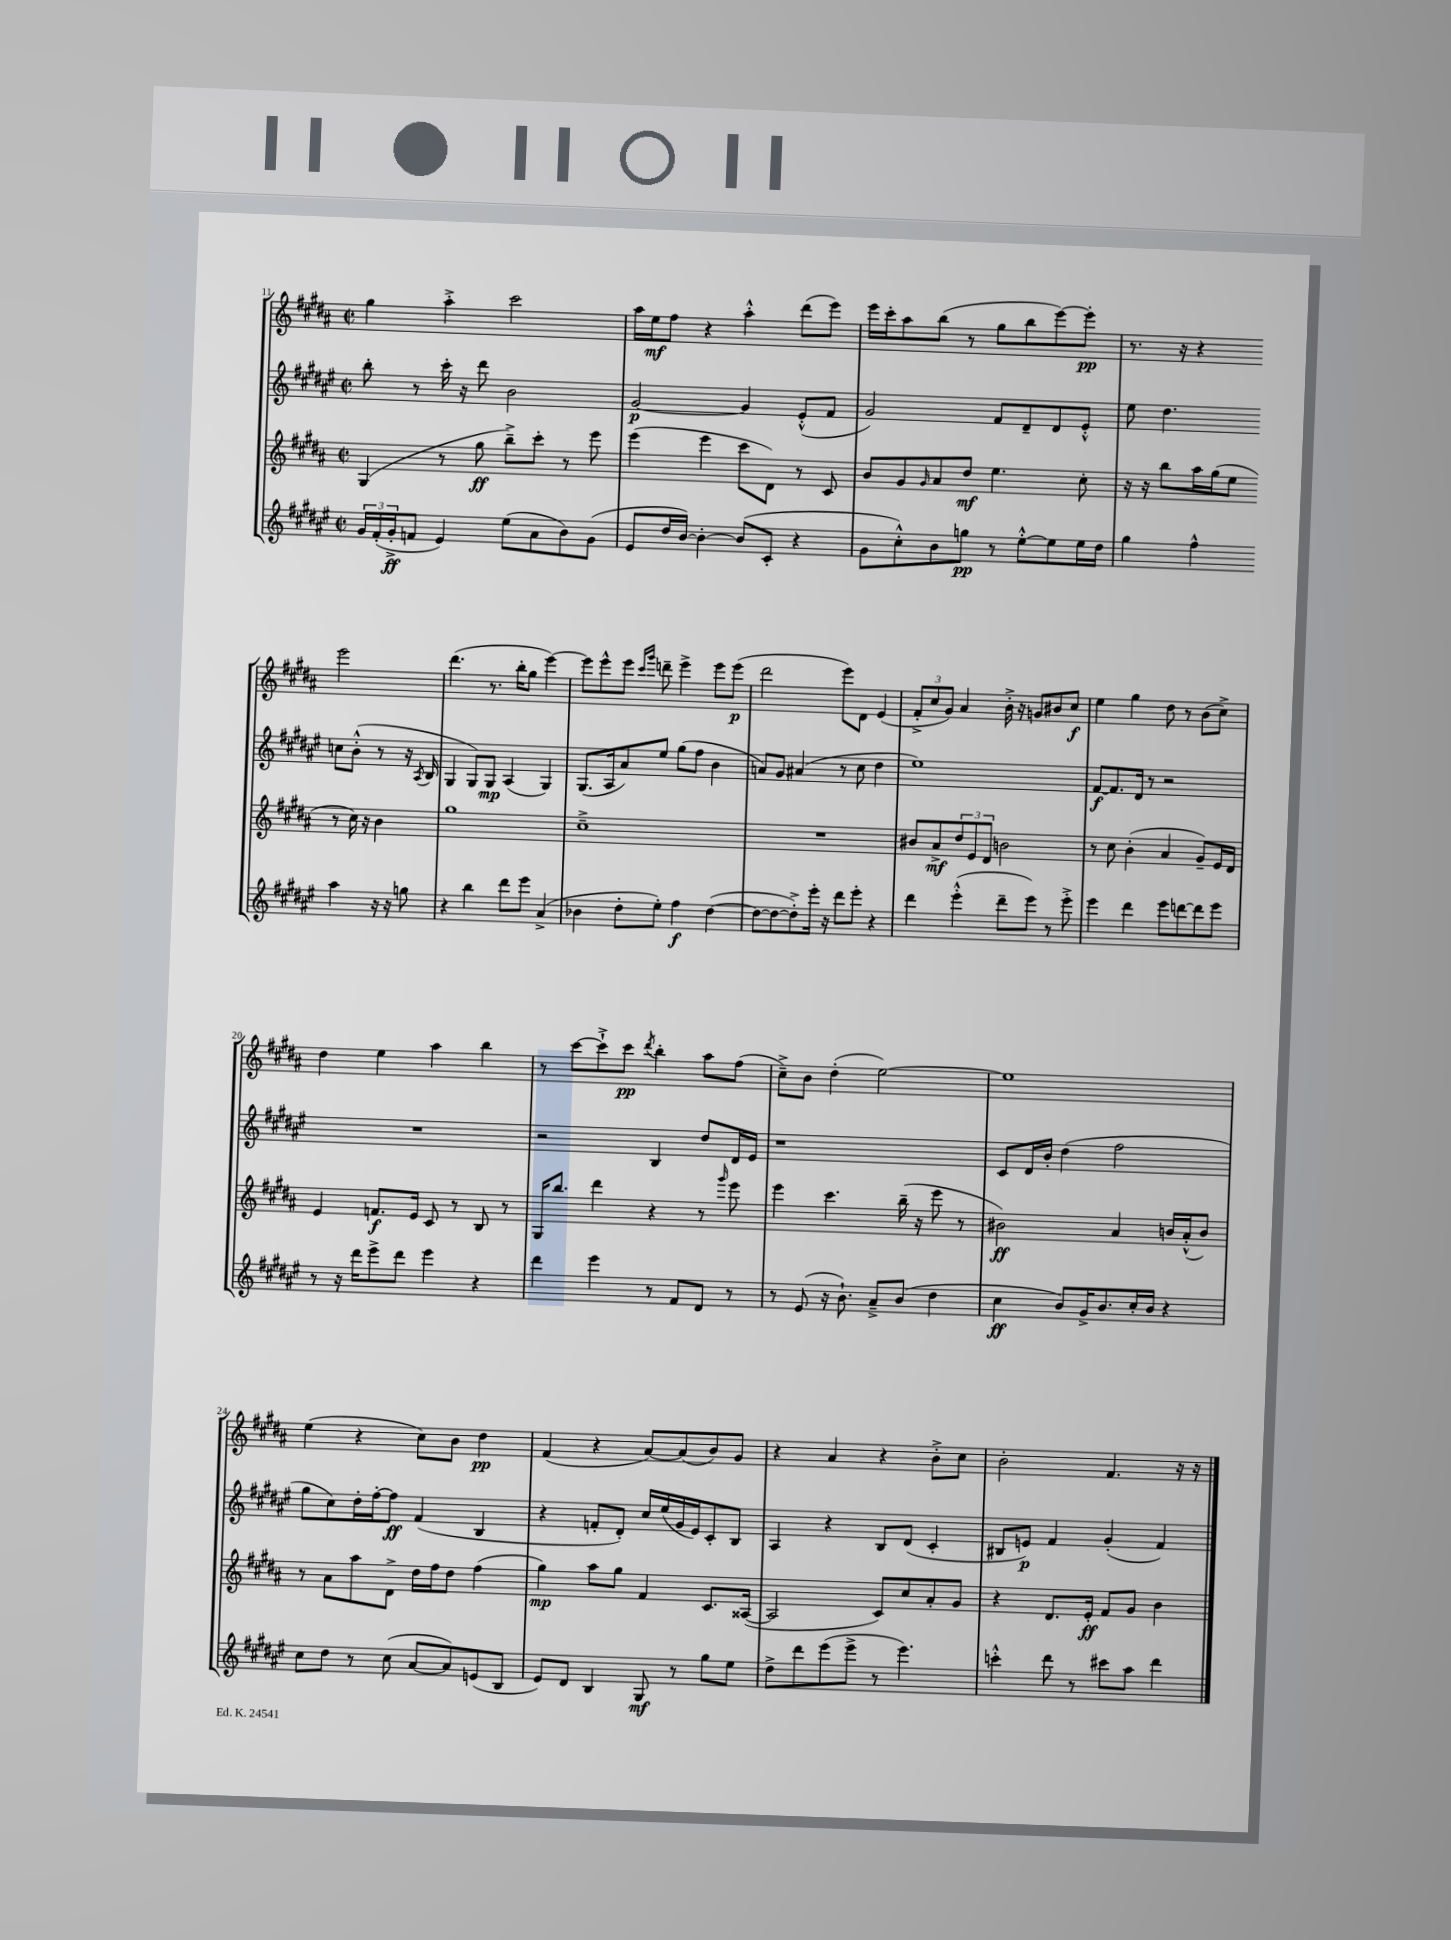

**kern	**kern	**kern	**kern
*staff4	*staff3	*staff2	*staff1
*clefG2	*clefG2	*clefG2	*clefG2
*k[f#c#g#d#a#e#]	*k[f#c#g#d#a#]	*k[f#c#g#d#a#e#]	*k[f#c#g#d#a#]
*M2/2	*M2/2	*M2/2	*M2/2
*met(c|)	*met(c|)	*met(c|)	*met(c|)
24g#	(4G#	8bb'	4gg#
(24f#'	.	.	.
24g#'^	.	.	.
8f	.	8r	.
4e#)	8r	16ccc#'	4aa#'^
.	.	16r	.
.	8gg#	8ddd#	.
(8ee#	8bb~^)	2b	2ccc#
8a#	8ccc#'	.	.
8b)	8r	.	.
(8g#	8eee	.	.
=	=	=	=
8e#	(4eee	[2g#	16aa#
.	.	.	16ee
16dd#	.	.	8ff#
[16b)	.	.	.
4b'_	4eee	.	4r
(8b]	8ccc#	4g#]	4aa#'^^
8c#'	8d#)	.	.
4r	8r	(8e#'^^	(8ddd#
.	8c#	8f#	8eee)
=	=	=	=
8g#	8b	2g#)	16eee
.	.	.	16ccc#'
8cc#'^^)	8g#	.	8aa#
.	16qqg#	.	.
8b	8a#	.	(8bb
8gg	8dd#	.	8r
8r	4.ee	8f#	8gg#
[8ee#'^^	.	8d#~	8bb
8ee#]	.	8d#	[8eee)
16ee#	8cc#'	8e#'^^	8eee']
16dd#	.	.	.
=	=	=	=
4gg#	16r	8ee#	8.r
.	16r	.	.
.	8bb	4.dd#	.
.	.	.	16r
4ff#^^	16aa#	.	4r
.	(16gg#	.	.
.	8ee	.	.
4aa#	8r	8cc	2eee
.	16cc#)	(8b'^^	.
.	16r	.	.
16r	4b	8r	.
16r	.	.	.
8gg	.	16r	.
.	.	8qA#	.
.	.	16B	.
=	=	=	=
4r	1gg#	4G#	(4.ddd#
4bb	.	8G#)	.
.	.	8G#	8.r
8ddd#	.	(4A#	.
.	.	.	16bb'
8eee#	.	.	8gg#
(4a#^	.	4G#)	[4eee)
=	=	=	=
4b-	1cc#~^	(8.G#	8eee]
.	.	.	8eee^^
.	.	16A#	.
8dd#'	.	8a#)	8eee
.	.	.	16qqccc#
.	.	.	16qqggg#
8ee#')	.	8ee#	8ddd~
4ff#	.	(8gg#	4eee^
.	.	8ff#	.
([4dd#	.	4b	8eee
.	.	.	(8eee
=	=	=	=
8dd#_	1r	8a)	2ddd#
8dd#_	.	8g#	.
8dd#'^])	.	(4a#	.
16eee#'	.	.	.
16r	.	.	.
8ddd#	.	8r	8eee)
8eee#'	.	8cc#	8d#
4r	.	4dd#	(4e
=	=	=	=
4ddd#	8b#	1ee#)	12f#'^
.	.	.	12cc#
.	8a#^	.	.
.	.	.	12g#)
(4eee#'^^	12dd#	.	4a#
.	12e	.	.
.	12d#	.	.
8ddd#~	2b	.	16b'^
.	.	.	16r
8eee#)	.	.	8g
8r	.	.	8b#
8eee#'^	.	.	8cc#
=	=	=	=
4eee#	8r	[8f#	4ee
.	8cc#	8.f#]	.
4ddd#	(4b'	.	4gg#
.	.	16d#	.
.	.	8r	.
8eee#	4a#	2r	8dd#
[8ddd	.	.	8r
8ddd]	8g#~)	.	(8b
8eee#	16e	.	8cc#^)
.	16d#	.	.
=	=	=	=
8r	4e	1r	4dd#
16r	.	.	.
16ddd#	.	.	.
8eee#^	8.f	.	4ee
8ddd#	.	.	.
.	16e	.	.
4eee#	8c#	.	4aa#
.	8r	.	.
4r	8B	.	4bb
.	8r	.	.
=	=	=	=
4ddd#	16G#	2r	8r
.	8.bb	.	.
.	.	.	[8ccc#
4eee#	4ddd#	.	8ccc#`^]
.	.	.	8ccc#
.	.	.	8qddd#
8r	4r	4B	4bb'
8f#	.	.	.
8d#	8r	8dd#	8aa#
.	16qqggg#	.	.
8r	8eee	16d#	(8ff#
.	.	16e#	.
=	=	=	=
8r	4eee	1r	8cc#~^)
(8e#	.	.	8b
16r	4.ccc#	.	(4dd#'
8.b`)	.	.	.
8a#~^	.	.	[2ee)
(8b	(16bb~	.	.
.	16r	.	.
4dd#	8eee	.	.
.	8r	.	.
=	=	=	=
4cc#	2b#)	8c#	1ee]
.	.	16d#	.
.	.	16b'	.
8b)	.	(4dd#	.
16g#^	.	.	.
8.b	.	.	.
.	4a#	2ff#	.
16cc#'	.	.	.
16b	.	.	.
4r	16b	.	.
.	(16a#'^^	.	.
.	8b)	.	.
=	=	=	=
8cc#	8r	8gg#	(4ee
8dd#	8a#	8cc#)	.
8r	8aa#	16dd#'	4r
.	.	[16ff#'	.
(8cc#	8d#^	8ff#]	.
[8a#	16dd#	(4f#	8cc#)
.	16ff#	.	.
8a#])	8dd#	.	8b
(8e	(4ff#	4B	4dd#
8B	.	.	.
=	=	=	=
8e#)	4gg#)	4r	(4f#
8d#	.	.	.
4B	8aa#	8f'	4r
.	8gg#	8d#')	.
8G#	4f#	16cc#	[8a#)
.	.	(16ee#	.
8r	.	16g#	(8a#]
.	.	16e#)	.
8gg#	8.c#	8c#'	8b)
8ee#	.	8B	8g#
.	([16A##	.	.
=	=	=	=
8dd#^	2A##]	4A#	4r
8ddd#	.	.	.
(8eee#	.	4r	4a#
8eee#^	.	.	.
8r	8c#)	8B	4r
4.eee#)	8cc#	(8d#	.
.	8a#'	4c#'	8b'^
.	8g#	.	8cc#
=	=	=	=
4ccc'^^	4r	8B#	2b'
.	.	8e)	.
8ddd#	8.d#	4f#	.
8r	.	.	.
.	16e'	.	.
8ccc#	8f#	(4g#'	4.f#
8aa#	8g#	.	.
4ddd#	4b	4f#)	.
.	.	.	16r
.	.	.	16r
==	==	==	==
*-	*-	*-	*-
